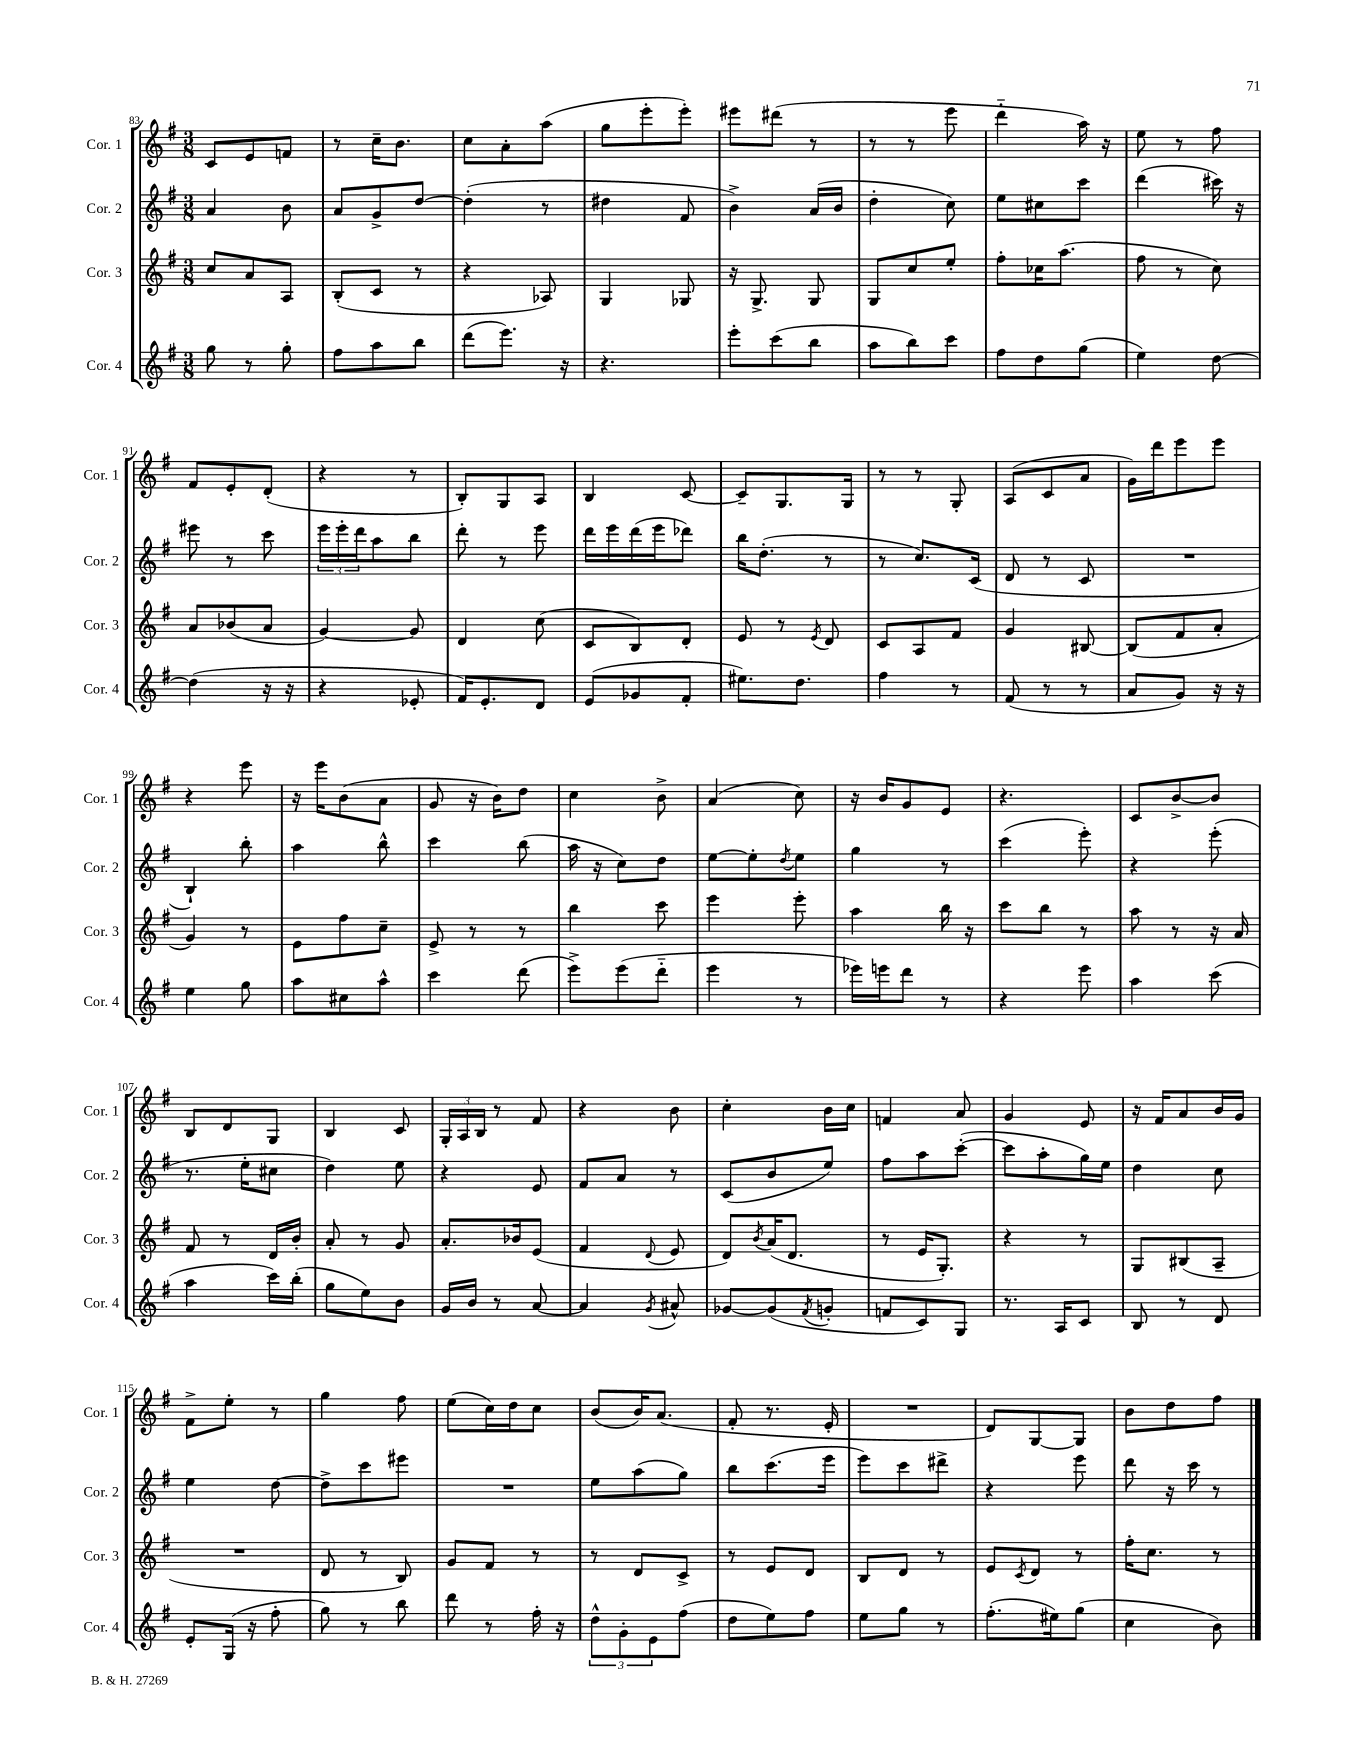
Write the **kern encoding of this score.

**kern	**kern	**kern	**kern
*part4	*part3	*part2	*part1
*staff4	*staff3	*staff2	*staff1
*I"Cor. 4	*I"Cor. 3	*I"Cor. 2	*I"Cor. 1
*I'Cor. 4	*I'Cor. 3	*I'Cor. 2	*I'Cor. 1
*clefG2	*clefG2	*clefG2	*clefG2
*k[f#]	*k[f#]	*k[f#]	*k[f#]
*M3/8	*M3/8	*M3/8	*M3/8
=83	=83	=83	=83
8gg\	8cc/L	4a/	8c/L
8r	8a/	.	8e/
8gg'\	8A/J	8b\	8fn/J
=84	=84	=84	=84
8ff#\L	(8B'/L	8a/L	8r
8aa\	8c/J	8g^/	16cc~\KL
.	.	.	8.b\J
8bb\J	8r	[8dd/J	.
=85	=85	=85	=85
(8ddd\L	4r	(4dd'\]	8cc\L
8.eee\J)	.	.	8a'\
.	8A-X/)	8r	(8aa\J
16r	.	.	.
=86	=86	=86	=86
4.r	4G/	4dd#X\	8gg\L
.	.	.	8eee'\
.	8G-X/	8f#/	8eee'\J)
=87	=87	=87	=87
8eee'\L	16r	4b^\)	8eee#X\L
.	8.G^/	.	.
(8ccc\	.	.	(8ddd#X\J
8bb\J	8G/	(16a/LL	8r
.	.	16b/JJ	.
=88	=88	=88	=88
8aa\L	8G/L	4dd'\	8r
8bb\)	8cc/	.	8r
8ccc\J	8ee'/J	8cc\)	8eee\
=89	=89	=89	=89
8ff#\L	8ff#'\L	8ee\L	4ddd\
8dd\	16cc-X\K	8cc#X\	.
.	(8.aa\J	.	.
(8gg\J	.	8ccc\J	16aa\)
.	.	.	16r
=90	=90	=90	=90
4ee\)	8ff#\	(4ddd\	8ee\
.	8r	.	8r
[8dd\	8cc\)	16ccc#X\)	8ff#\
.	.	16r	.
!!LO:LB:g=z
=91	=91	=91	=91
(4dd\]	8a/L	8eee#X\	8f#/L
.	(8b-X/	8r	8e'/
16r	8a/J	8ccc\	(8d'/J
16r	.	.	.
=92	=92	=92	=92
4r	[4g/)	24eee\LL	4r
.	.	24eee'\	.
.	.	24ddd\J	.
.	.	8aa\	.
8e-X'/	8g/]	8bb\J	8r
=93	=93	=93	=93
16f#/KL)	4d/	8ddd'\	8B'/L)
8.e'/	.	.	.
.	.	8r	8G/
8d/J	(8cc\	8eee\	8A/J
=94	=94	=94	=94
(8e/L	8c/L	16ddd\LL	4B/
.	.	16eee\	.
8g-X/	8B/)	(16ddd\	.
.	.	16eee\J	.
8f#'/J	8d'/J	8ddd-X\J)	[8c/
=95	=95	=95	=95
8.ee#X\L)	8e/	16bb\KL	8c~/L]
.	.	(8.dd'\J	.
.	8r	.	8.G/
8.dd\J	.	.	.
.	8qe/	.	.
.	8d/	8r	.
.	.	.	16G/Jk
=96	=96	=96	=96
4ff#\	8c/L	8r	8r
.	8A/	8.cc/L)	8r
8r	8f#/J	.	8G'/
.	.	(16c/Jk	.
=97	=97	=97	=97
(8f#/	4g/	8d/	(8A/L
8r	.	8r	8c/
8r	[8B#X/	8c/	8a/J
=98	=98	=98	=98
8a/L	(8B#/L]	4.r	16g\LL)
.	.	.	16ddd\J
8g/J)	8f#/	.	8eee\
16r	8a'/J	.	8eee\J
16r	.	.	.
!!LO:LB:g=z
=99	=99	=99	=99
4ee\	4g/)	4B`/)	4r
8gg\	8r	8bb'\	8eee\
=100	=100	=100	=100
8aa\L	8e\L	4aa\	16r
.	.	.	16eee\KL
8cc#X\	8ff#\	.	(8b\
8aa^^\J	8cc~\J	8bb^^\	8a\J
=101	=101	=101	=101
4ccc\	8e^/	4ccc\	8g/
.	8r	.	16r
.	.	.	16b\KL)
(8ddd\	8r	(8bb\	8dd\J
=102	=102	=102	=102
8eee^\L)	4bb\	16aa\	4cc\
.	.	16r	.
(8eee\	.	8cc\L)	.
8ddd\J	8ccc\	8dd\J	8b^\
=103	=103	=103	=103
4eee\	4eee\	[8ee\L	(4a/
.	.	8ee'\]	.
.	.	8qdd/	.
8r	8eee'\	8ee\J	8cc\)
=104	=104	=104	=104
16eee-X\LL)	4aa\	4gg\	16r
16eeen\J	.	.	16b/KL
8ddd\J	.	.	8g/
8r	16bb\	8r	8e/J
.	16r	.	.
=105	=105	=105	=105
4r	8ccc\L	(4ccc\	4.r
.	8bb\J	.	.
8eee\	8r	8eee'\)	.
=106	=106	=106	=106
4aa\	8aa\	4r	8c/L
.	8r	.	[8b^/
(8ccc\	16r	(8eee'\	8b/J]
.	16a/	.	.
!!LO:LB:g=z
=107	=107	=107	=107
4aa\	8f#/	8.r	8B/L
.	8r	.	8d/
.	.	16ee'\KL	.
16ccc\LL)	16d/LL	8cc#X\J	8G/J
(16bb'\JJ	16b'/JJ	.	.
=108	=108	=108	=108
8gg\L	8a'/	4dd\)	4B/
8ee\)	8r	.	.
8b\J	8g/	8ee\	8c/
=109	=109	=109	=109
16g/LL	8.a'/L	4r	24G'/LL
.	.	.	24A/
16b/JJ	.	.	.
.	.	.	24B/JJ
8r	.	.	8r
.	16b-X/k	.	.
[8a/	(8e/J	8e/	8f#/
=110	=110	=110	=110
4a/]	4f#/	8f#/L	4r
.	.	8a/J	.
8qg/	8qqd/	.	.
8a#X^^/	8e/	8r	8b\
=111	=111	=111	=111
[8g-X/L	8d/L)	(8c/L	4cc'\
.	8qb/	.	.
(8g-/]	(16a/K	8b/	.
.	8.d/J	.	.
8qf#/	.	.	.
8gn'/J	.	8ee/J)	16b\LL
.	.	.	16cc\JJ
=112	=112	=112	=112
8fn/L	8r	8ff#\L	4fn/
8c/)	16e/KL	8aa\	.
.	8.G'/J)	.	.
8G/J	.	([8ccc'\J	8a/
=113	=113	=113	=113
8.r	4r	8ccc\L]	4g/
.	.	8aa'\	.
16A/KL	.	.	.
8c/J	8r	16gg\L)	8e/
.	.	16ee\JJ	.
=114	=114	=114	=114
8B/	8G/L	4dd\	16r
.	.	.	16f#/KL
8r	(8B#X/	.	8a/
8d/	8A~/J	8cc\	16b/L
.	.	.	16g/JJ
!!LO:LB:g=z
=115	=115	=115	=115
8e'/L	4.r	4ee\	8f#^\L
(16G/Jk	.	.	8ee'\J
16r	.	.	.
8ff#'\	.	[8dd\	8r
=116	=116	=116	=116
8gg\)	8d/	8dd^\L]	4gg\
8r	8r	8ccc\	.
8bb\	8B/)	8eee#X\J	8ff#\
=117	=117	=117	=117
8ddd\	8g/L	4.r	(8ee\L
8r	8f#/J	.	16cc\L)
.	.	.	16dd\J
16ff#'\	8r	.	8cc\J
16r	.	.	.
=118	=118	=118	=118
12dd^^\L	8r	8ee\L	(8b/L
12g'\	.	.	.
.	8d/L	(8aa\	16b/K)
12e\	.	.	.
.	.	.	(8.a/J
(8ff#\J	8c^/J	8gg\J)	.
=119	=119	=119	=119
8dd\L	8r	8bb\L	8f#'/
8ee\)	8e/L	(8.ccc\	8.r
8ff#\J	8d/J	.	.
.	.	16eee\Jk	16e'/
=120	=120	=120	=120
8ee\L	8B/L	8eee\L)	4.r
8gg\J	8d/J	8ccc\	.
8r	8r	8ddd#X^\J	.
=121	=121	=121	=121
(8.ff#'\L	8e/L	4r	8d/L)
.	8qc/	.	.
.	8d/J	.	[8G/
16ee#X\k)	.	.	.
(8gg\J	8r	8eee\	8G/J]
=122	=122	=122	=122
4cc\	16ff#'\KL	8ddd\	8b\L
.	8.cc\J	.	.
.	.	16r	8dd\
.	.	16ccc\	.
8b\)	8r	8r	8ff#\J
==	==	==	==
*-	*-	*-	*-
